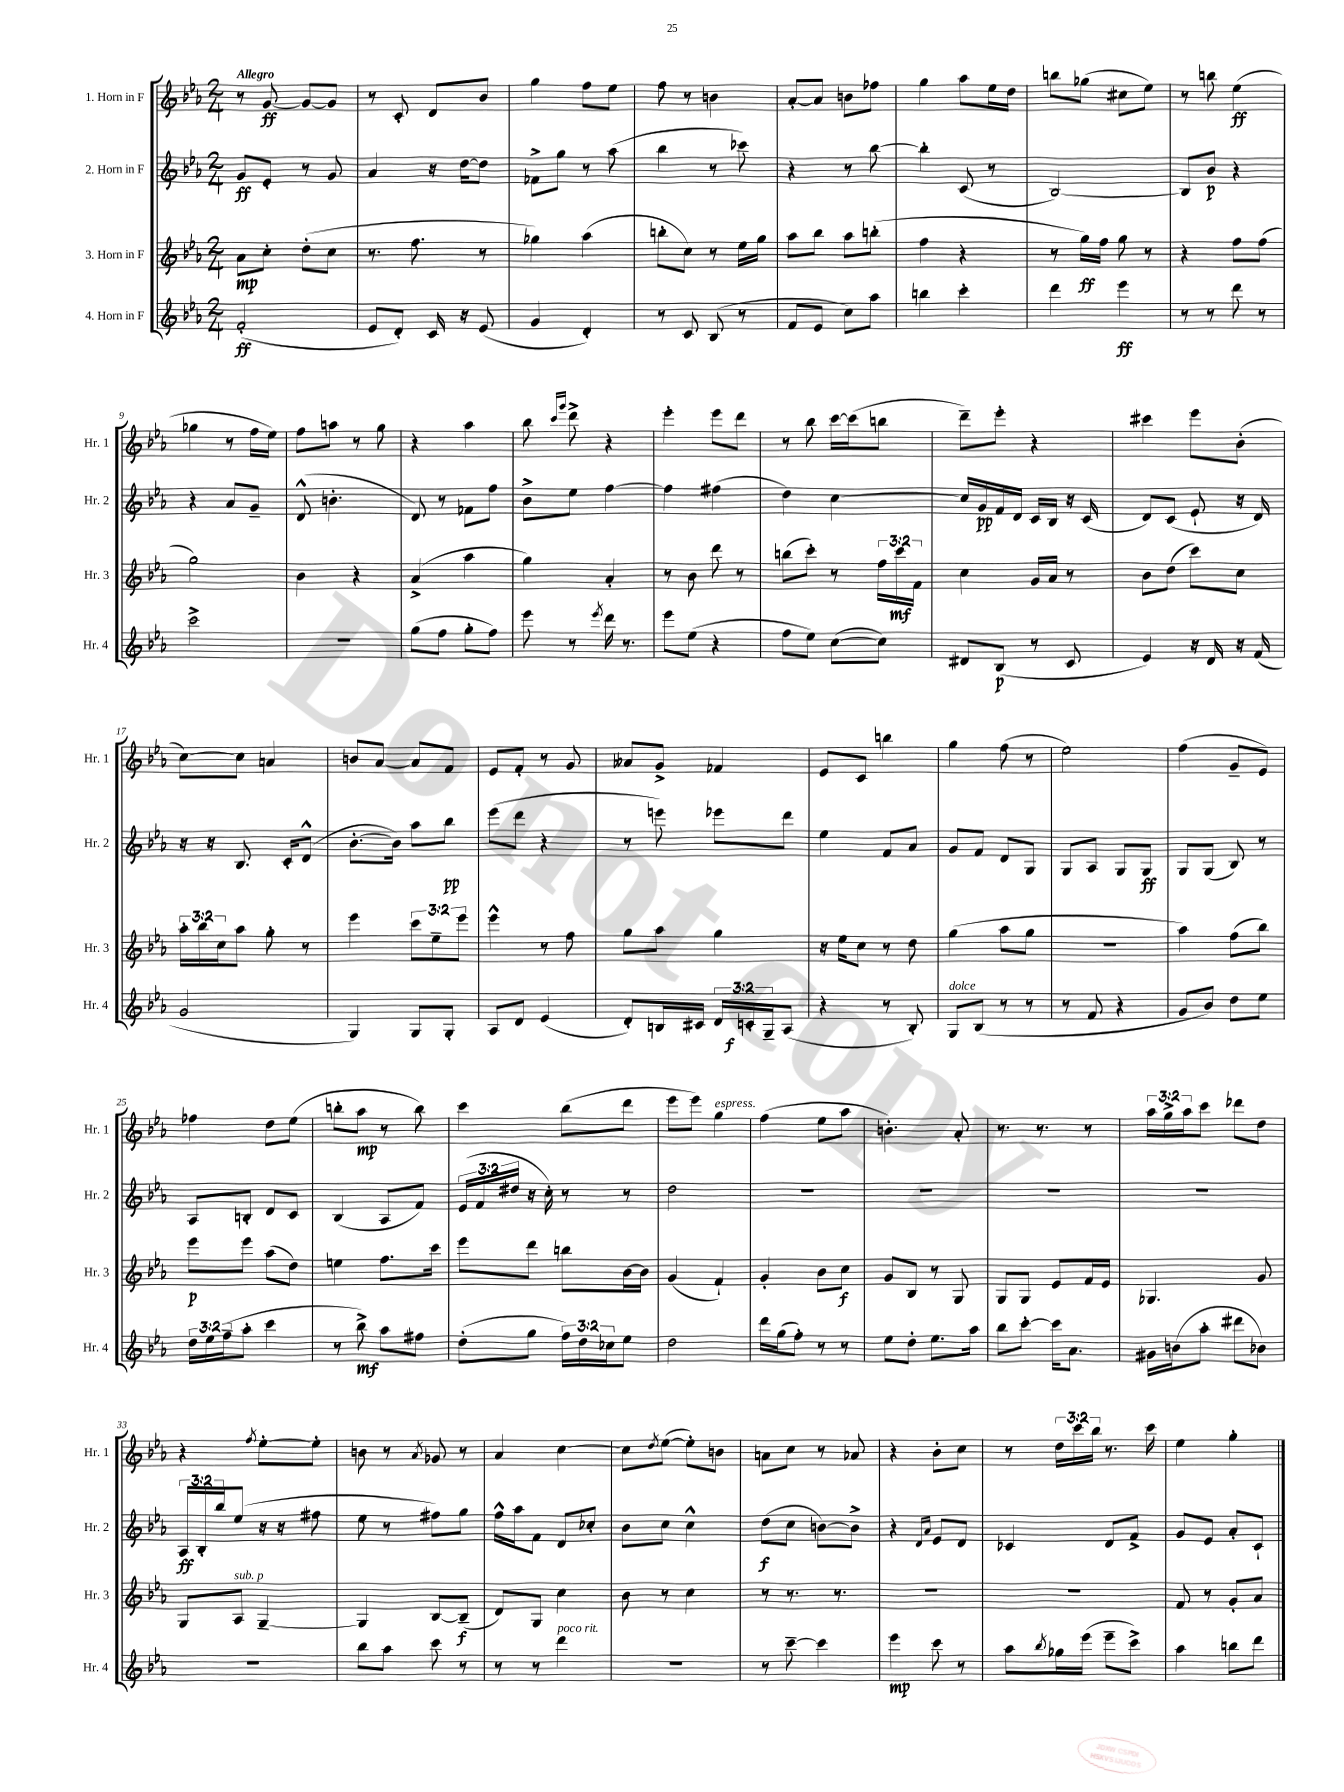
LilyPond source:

<<
\new StaffGroup <<
\new Staff = "s0" \with { instrumentName = "1. Horn in F" shortInstrumentName = "Hr. 1" } {
    \clef treble \key ees \major \numericTimeSignature \time 2/4 \override Staff.TupletNumber.text = #tuplet-number::calc-fraction-text \tempo "Allegro"
    r8 g'8~\ff g'8~ g'8 |
    r8 c'8-. d'8 bes'8 |
    g''4 f''8 ees''8 |
    f''8 r8 b'4 |
    aes'8~-. aes'8 b'8 fes''8 |
    g''4 aes''8 ees''16 d''16 |
    b''8 ges''8( cis''8 ees''8) |
    r8 b''8 ees''4\ff( |
    ges''4 r8 f''16 ees''16) |
    f''8 a''8 r8 g''8 |
    r4 aes''4 |
    bes''8 \grace { c'''16 g'''16 } d'''8-> r4 |
    ees'''4-. ees'''8 d'''8 |
    r8 bes''8 c'''16~ c'''16( b''8 |
    d'''8--) ees'''8-. r4 |
    cis'''4 ees'''8 bes'8-.( |
    c''8~) c''8 a'4 |
    b'8 aes'8~ aes'8 f'8 |
    ees'8 f'8-. r8 g'8 |
    aeses'8 g'8-> fes'4 |
    ees'8 c'8 b''4 |
    g''4 f''8( r8 |
    ees''2) |
    f''4( g'8-- ees'8) |
    fes''4 d''8 ees''8( |
    b''8-. aes''8\mp r8 b''8) |
    c'''4 bes''8( d'''8 |
    ees'''8 ees'''8) g''4^\markup { \italic "espress." } |
    f''4( ees''8 aes''8 |
    b'4.-.) aes'8-. |
    r8. r8. r8 |
    \tuplet 3/2 { aes''16 g''16-> aes''16 } c'''8 des'''8 d''8 |
    r4 \acciaccatura { f''8 } ees''8~-. ees''8-. |
    b'8 r8 \acciaccatura { aes'8 } ges'8 r8 |
    aes'4 c''4~ |
    c''8 \acciaccatura { d''8 } ees''8~( ees''8-.) b'8 |
    a'8 c''8 r8 aes'8 |
    r4 bes'8-. c''8 |
    r8 \tuplet 3/2 { d''16 c'''16 bes''16 } r8. c'''16 |
    ees''4 g''4-. \bar "|." |
}
\new Staff = "s1" \with { instrumentName = "2. Horn in F" shortInstrumentName = "Hr. 2" } {
    \clef treble \key ees \major \numericTimeSignature \time 2/4 \override Staff.TupletNumber.text = #tuplet-number::calc-fraction-text
    g'8\ff ees'8-. r8 g'8 |
    aes'4 r16 d''16~ d''8 |
    fes'8-> g''8 r8 aes''8( |
    bes''4 r8 ces'''8) |
    r4 r8 bes''8~ |
    bes''4-. c'8( r8 |
    bes2~) |
    bes8 bes'8\p r4 |
    r4 aes'8 g'8-- |
    d'8-^( b'4.-. |
    d'8) r8 fes'8 f''8 |
    bes'8-> ees''8 f''4~ |
    f''4 fis''4( |
    d''4) c''4~ |
    c''16 g'16\pp f'16 d'16 c'16 bes16 r16 c'16( |
    d'8) c'8( ees'8-! r16 d'16) |
    r16 r16 bes8. c'16-. d'8-^( |
    bes'8.~-. bes'16) aes''8 bes''8\pp |
    ees'''8( d'''8 r4 |
    r8 e'''8) ees'''8 d'''8 |
    ees''4 f'8 aes'8 |
    g'8 f'8 d'8 g8 |
    g8 aes8 g8 g8\ff |
    g8 g8( bes8) r8 |
    aes8 b8-. d'8 c'8 |
    bes4( aes8 f'8) |
    \tuplet 3/2 { ees'16( f'16 dis''16 } r16 c''16-.) r8 r8 |
    d''2 |
    R2 |
    R2 |
    R2 |
    R2 |
    \tuplet 3/2 { aes16\ff bes16-. bes''16 } ees''8( r16 r16 fis''8 |
    ees''8 r8 fis''8) g''8 |
    f''16-^ aes''16 f'8 d'8 ces''8-. |
    bes'8 c''8 c''4-^ |
    d''8\f( c''8 b'8~) b'8-> |
    r4 \grace { d'16 aes'16 } ees'8 d'8 |
    ces'4 d'8 f'8-> |
    g'8 ees'8 aes'8-. c'8-! \bar "|." |
}
\new Staff = "s2" \with { instrumentName = "3. Horn in F" shortInstrumentName = "Hr. 3" } {
    \clef treble \key ees \major \numericTimeSignature \time 2/4 \override Staff.TupletNumber.text = #tuplet-number::calc-fraction-text
    aes'8\mp c''8-. d''8-.( c''8 |
    r8. f''8. r8 |
    ges''4) aes''4( |
    b''8-. c''8) r8 ees''16 g''16 |
    aes''8 bes''8 aes''8 b''8-.( |
    f''4 r4 |
    r8 g''16\ff) f''16 g''8 r8 |
    r4 f''8 f''8( |
    g''2) |
    bes'4 r4 |
    aes'4->( aes''4 |
    g''4) aes'4-. |
    r8 bes'8 d'''8 r8 |
    b''8( c'''8-.) r8 \tuplet 3/2 { f''16 c'''16\mf f'16 } |
    c''4 g'16 aes'16 r8 |
    bes'8 d''8( c'''8) c''8 |
    \tuplet 3/2 { aes''16-. bes''16 c''16 } aes''8 g''8-. r8 |
    ees'''4 \tuplet 3/2 { c'''8 ees''8-- ees'''8 } |
    ees'''4-^ r8 f''8 |
    g''8 aes''8 g''4 |
    r16 ees''16 c''8 r8 d''8 |
    g''4( aes''8 g''8 |
    R2 |
    aes''4) f''8( bes''8) |
    ees'''8\p ees'''8 aes''8( d''8) |
    e''4 f''8. c'''16 |
    ees'''8 d'''8 b''8 bes'16~ bes'16 |
    g'4( f'4-!) |
    g'4-. bes'8 c''8\f |
    g'8 bes8 r8 g8 |
    g8 g8 ees'8 f'16 ees'16 |
    ges4. g'8 |
    g8 aes8^\markup { \italic "sub. p" } g4~-- |
    g4 bes8~ bes8--\f( |
    d'8) g8 c''4 |
    bes'8 r8 c''4 |
    r8 r8. r8. |
    R2 |
    R2 |
    f'8 r8 g'8-. aes'8 \bar "|." |
}
\new Staff = "s3" \with { instrumentName = "4. Horn in F" shortInstrumentName = "Hr. 4" } {
    \clef treble \key ees \major \numericTimeSignature \time 2/4 \override Staff.TupletNumber.text = #tuplet-number::calc-fraction-text
    f'2-.\ff( |
    ees'8 d'8-.) c'16 r16 ees'8( |
    g'4 d'4-.) |
    r8 c'8 bes8( r8 |
    f'8 ees'8 c''8) aes''8 |
    b''4 c'''4-. |
    d'''4 ees'''4\ff |
    r8 r8 d'''8 r8 |
    c'''2-> |
    R2 |
    g''8( f''8 g''8-. f''8) |
    ees'''8 r8 \acciaccatura { ees'''8 } d'''16 r8. |
    ees'''8 ees''8( r4 |
    f''8 ees''8) c''8~( c''8) |
    dis'8 bes8\p( r8 c'8 |
    ees'4) r16 d'16 r16 f'16( |
    g'2 |
    g4) g8 g8-. |
    aes8 d'8 ees'4( |
    d'8-.) b16 cis'16 \tuplet 3/2 { d'16 c'16-.\f g16-- } aes8( |
    r4 r8 bes8-.) |
    g8^\markup { \italic "dolce" } bes8( r8 r8 |
    r8 f'8 r4 |
    g'8 bes'8) d''8 ees''8 |
    \tuplet 3/2 { d''16 ees''16 f''16--( } aes''8-. c'''4 |
    r8 bes''8->\mf) aes''8 fis''8 |
    d''8-.( g''8 \tuplet 3/2 { f''16) d''16 ces''16 } ees''8 |
    d''2 |
    d'''16 g''16( f''8-.) r8 r8 |
    ees''8 d''8-. ees''8. aes''16 |
    bes''8 c'''8~-. c'''16 aes'8. |
    gis'16 b'16( aes''8-. dis'''8 bes'8) |
    r2 |
    bes''8 aes''8 c'''8 r8 |
    r8 r8 d'''4^\markup { \italic "poco rit." } |
    R2 |
    r8 c'''8~-- c'''4 |
    ees'''4\mp c'''8 r8 |
    aes''8 \acciaccatura { bes''8 } ges''16 ees'''16( ees'''8-- c'''8->) |
    aes''4 b''8 d'''8 \bar "|." |
}
>>
>>
